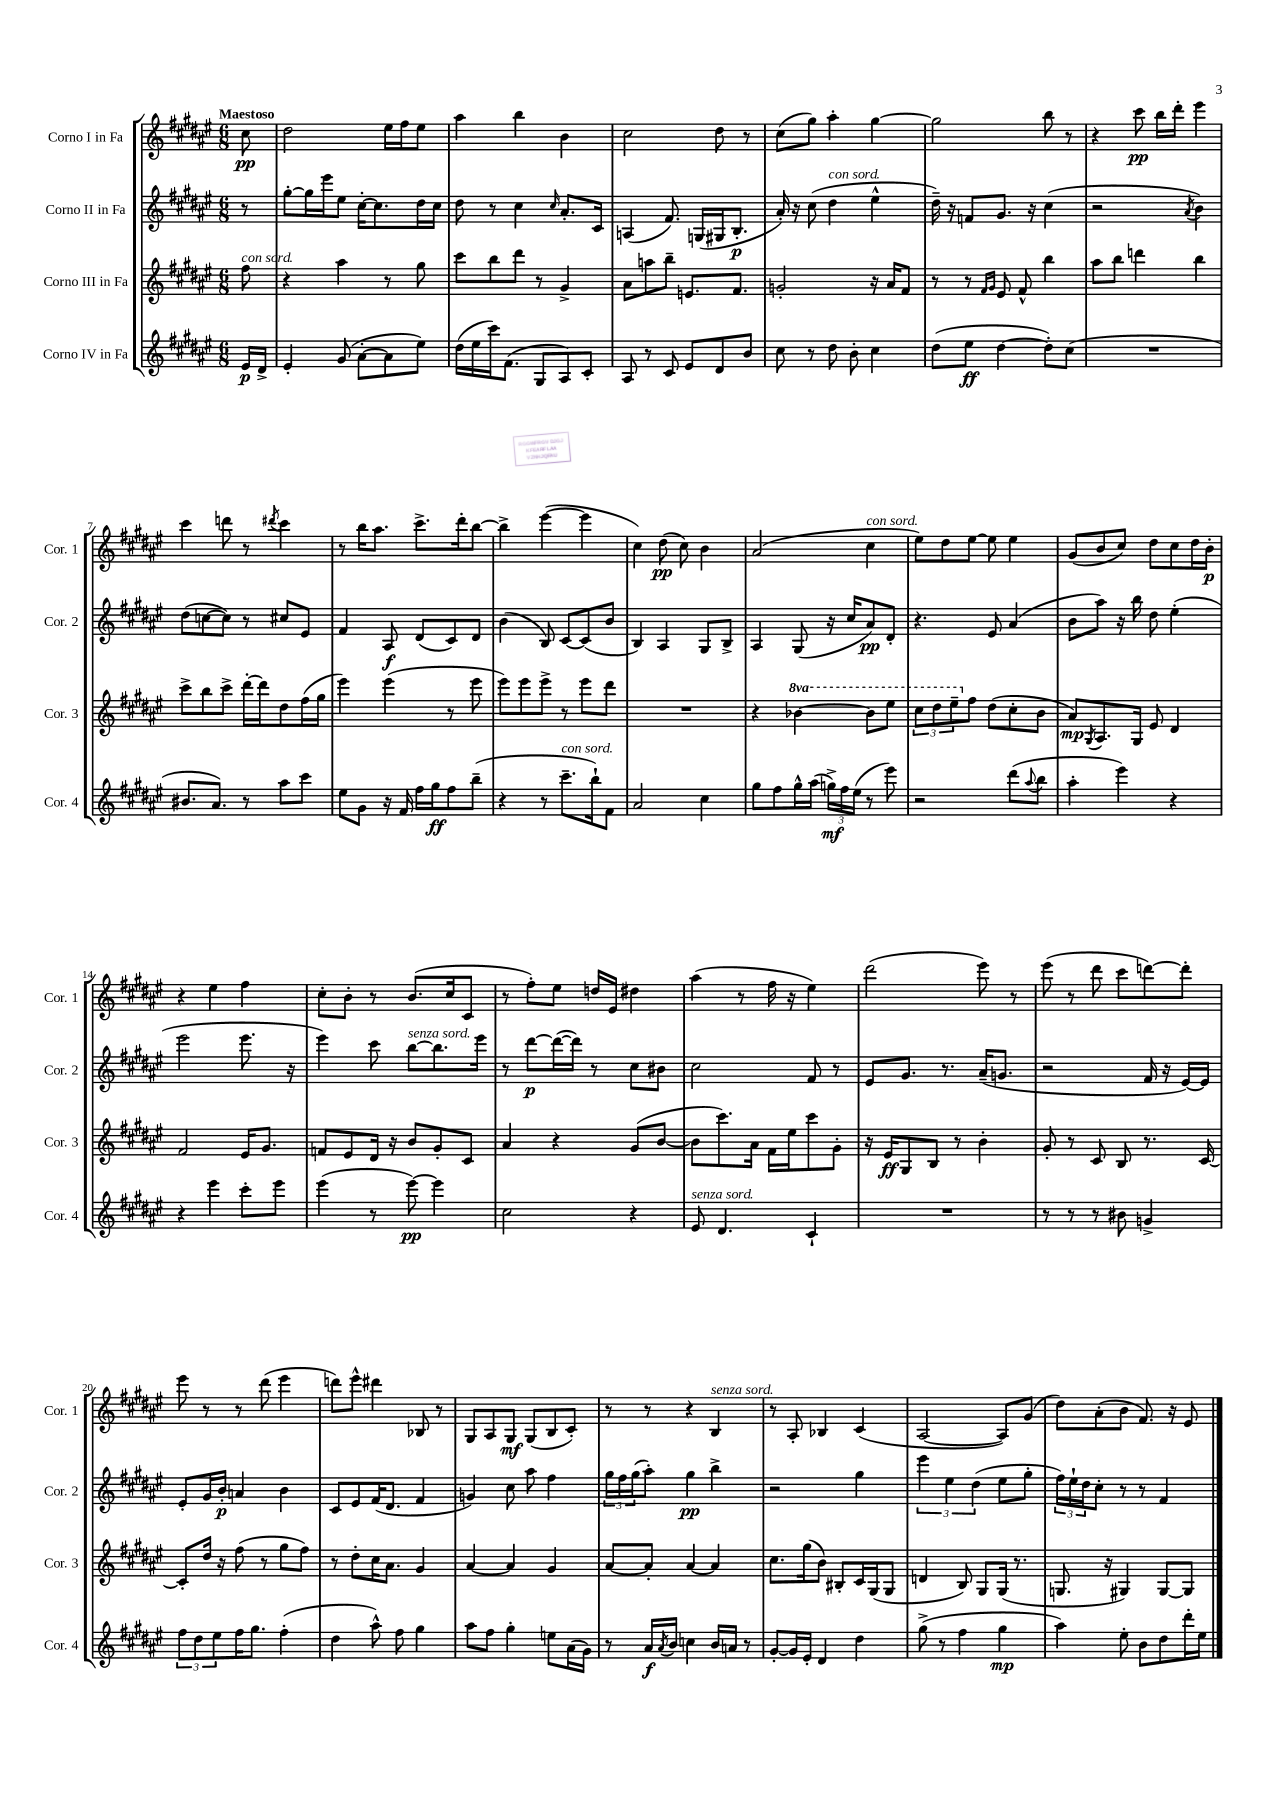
<<
\new StaffGroup <<
\new Staff = "s0" \with { instrumentName = "Corno I in Fa" shortInstrumentName = "Cor. 1" } {
    \clef treble \key fis \major \numericTimeSignature \time 6/8 \partial 8 \tempo "Maestoso"
    cis''8\pp |
    dis''2 eis''16 fis''16 eis''8 |
    ais''4 b''4 b'4 |
    cis''2 dis''8 r8 |
    cis''8( gis''8) ais''4-. gis''4~ |
    gis''2 b''8 r8 |
    r4 cis'''8\pp b''16 dis'''16-. eis'''4 |
    cis'''4 d'''8 r8 \acciaccatura { dis'''8 } cis'''4 |
    r8 b''16 ais''8. cis'''8.-> dis'''16-. b''8~ |
    b''4-> eis'''4~( eis'''4 |
    cis''4) dis''8\pp( cis''8) b'4 |
    ais'2( cis''4^\markup { \italic "con sord." } |
    eis''8) dis''8 eis''8~ eis''8 eis''4 |
    gis'8( b'8 cis''8) dis''8 cis''8 dis''16 b'16-.\p |
    r4 eis''4 fis''4 |
    cis''8-. b'8-. r8 b'8.( cis''16 cis'8 |
    r8 fis''8-.) eis''8 d''16 eis'16 dis''4 |
    ais''4( r8 fis''16 r16 eis''4) |
    dis'''2( eis'''8) r8 |
    eis'''8( r8 dis'''8 cis'''8 d'''8~) d'''8-. |
    eis'''8 r8 r8 dis'''8( eis'''4 |
    d'''8) eis'''8-^ dis'''4 bes8 r8 |
    gis8 ais8 gis8\mf gis8( b8 cis'8-.) |
    r8 r8 r4 b4^\markup { \italic "senza sord." } |
    r8 ais8-. bes4 cis'4( |
    ais2~ ais8) gis'8( |
    dis''8) ais'8-.( b'8 fis'8.) r16 eis'8 \bar "|." |
}
\new Staff = "s1" \with { instrumentName = "Corno II in Fa" shortInstrumentName = "Cor. 2" } {
    \clef treble \key fis \major \numericTimeSignature \time 6/8 \partial 8
    r8 |
    gis''8~-. gis''16 eis'''16 eis''8 cis''16~-. cis''8. dis''16 cis''16 |
    dis''8 r8 cis''4 \grace { cis''16 } ais'8.-. cis'16 |
    a4( fis'8.) g16( gis16 b8.-.\p |
    ais'16-.) r16 cis''8( dis''4^\markup { \italic "con sord." } eis''4-^ |
    dis''16--) r16 f'8 gis'8. r16 cis''4( |
    r2 \acciaccatura { ais'8 } b'4) |
    dis''8( c''8~ c''8) r8 cis''8 eis'8 |
    fis'4 ais8\f dis'8( cis'8) dis'8 |
    b'4( b8) cis'8~ cis'8( b'8 |
    b4) ais4 gis8 b8-> |
    ais4 gis8( r16 cis''16 ais'8\pp) dis'8-. |
    r4. eis'8 ais'4( |
    b'8 ais''8) r16 b''16 dis''8 eis''4-.( |
    eis'''2 eis'''8. r16 |
    eis'''4) cis'''8 b''8~^\markup { \italic "senza sord." } b''8. eis'''16 |
    r8 dis'''8~\p dis'''16~( dis'''16) r8 cis''8 bis'8 |
    cis''2 fis'8 r8 |
    eis'8 gis'8. r8. ais'16--( g'8. |
    r2 fis'16 r16 eis'16~) eis'16 |
    eis'8-. gis'16 b'16-.\p a'4 b'4 |
    cis'8 eis'8 fis'16( dis'8. fis'4 |
    g'4) cis''8 ais''8 fis''4 |
    \tuplet 3/2 { gis''16 fis''16 gis''16( } ais''8-.) gis''4\pp b''4-> |
    r2 gis''4 |
    \tuplet 3/2 { eis'''4 eis''4 dis''4( } eis''8 gis''8-. |
    \tuplet 3/2 { fis''16) eis''16-! dis''16 } cis''8-. r8 r8 fis'4 \bar "|." |
}
\new Staff = "s2" \with { instrumentName = "Corno III in Fa" shortInstrumentName = "Cor. 3" } {
    \clef treble \key fis \major \numericTimeSignature \time 6/8 \set Staff.ottavationMarkups = #ottavation-simple-ordinals \partial 8
    fis''8^\markup { \italic "con sord." } |
    r4 ais''4 r8 gis''8 |
    cis'''8 b''8 dis'''8 r8 gis'4-> |
    ais'8 a''8 b''8-- e'8. fis'8. |
    g'2-. r16 ais'16 fis'8 |
    r8 r8 \grace { fis'16 gis'16 } eis'8 fis'8-^ b''4 |
    ais''8 b''8 d'''4 b''4 |
    cis'''8-> b''8 cis'''8-> dis'''16~-. dis'''16 dis''8 fis''16( gis''16 |
    eis'''4) eis'''4( r8 eis'''8 |
    eis'''8) eis'''8 eis'''8-> r8 eis'''8 dis'''8 |
    R2. |
    r4 \ottava #1 bes''4~ bes''8 eis'''8 |
    \tuplet 3/2 { cis'''8 dis'''8 eis'''8-- \ottava #0 } fis''8 dis''8( cis''8-. b'8 |
    ais'8\mp) \acciaccatura { gis8 } ais8. gis16 eis'8 dis'4 |
    fis'2 eis'16 gis'8. |
    f'8 eis'8 dis'16 r16 b'8 gis'8-. cis'8 |
    ais'4 r4 gis'8( b'8~ |
    b'8 cis'''8.) ais'16 fis'16 eis''16 cis'''8 gis'8-. |
    r16 eis'16\ff gis8 b8 r8 b'4-. |
    gis'8-. r8 cis'8 b8 r8. cis'16~ |
    cis'8-. dis''16 r16 fis''8( r8 gis''8 fis''8) |
    r8 dis''8-. cis''16 ais'8. gis'4 |
    ais'4~ ais'4 gis'4 |
    ais'8~ ais'8-. ais'4~ ais'4 |
    cis''8. gis''16( b'8) bis8-. cis'16 gis16( gis8 |
    d'4 b8) gis8 gis16( r8. |
    g8. r16 gis4) gis8~ gis8 \bar "|." |
}
\new Staff = "s3" \with { instrumentName = "Corno IV in Fa" shortInstrumentName = "Cor. 4" } {
    \clef treble \key fis \major \numericTimeSignature \time 6/8 \partial 8
    eis'16\p dis'16-> |
    eis'4-. gis'8( ais'8~-. ais'8 eis''8) |
    dis''16( eis''16 cis'''16) fis'8.( gis8 ais8) cis'8-. |
    ais8 r8 cis'8 eis'8 dis'8 b'8 |
    cis''8 r8 dis''8 b'8-. cis''4 |
    dis''8( eis''8\ff dis''4~ dis''8-.) cis''8( |
    R2. |
    bis'8. ais'8.) r8 ais''8 cis'''8 |
    eis''8 gis'8 r16 fis'16 fis''16 gis''16\ff fis''8 b''8--( |
    r4 r8 cis'''8.--^\markup { \italic "con sord." } b''16-!) fis'8 |
    ais'2 cis''4 |
    gis''8 fis''8 gis''16-^ ais''16( \tuplet 3/2 { g''16->\mf) fis''16 eis''16( } r8 eis'''8) |
    r2 dis'''8( \appoggiatura { ais''8 } b''8 |
    ais''4-. eis'''4) r4 |
    r4 eis'''4 cis'''8-. eis'''8 |
    eis'''4( r8 eis'''8~\pp) eis'''4 |
    cis''2 r4 |
    eis'8^\markup { \italic "senza sord." } dis'4. cis'4-! |
    R2. |
    r8 r8 r8 bis'8 g'4-> |
    \tuplet 3/2 { fis''8 dis''8 eis''8 } fis''16 gis''8. fis''4-.( |
    dis''4 ais''8-^) fis''8 gis''4 |
    ais''8 fis''8 gis''4-. e''8 ais'16( gis'16) |
    r8 ais'16\f \acciaccatura { ais'8 } b'16 c''4 b'16 a'16 r8 |
    gis'8~-. gis'16 eis'16-. dis'4 dis''4 |
    gis''8->( r8 fis''4 gis''4\mp |
    ais''4) eis''8-. b'8 dis''8 dis'''16-. eis''16 \bar "|." |
}
>>
>>
